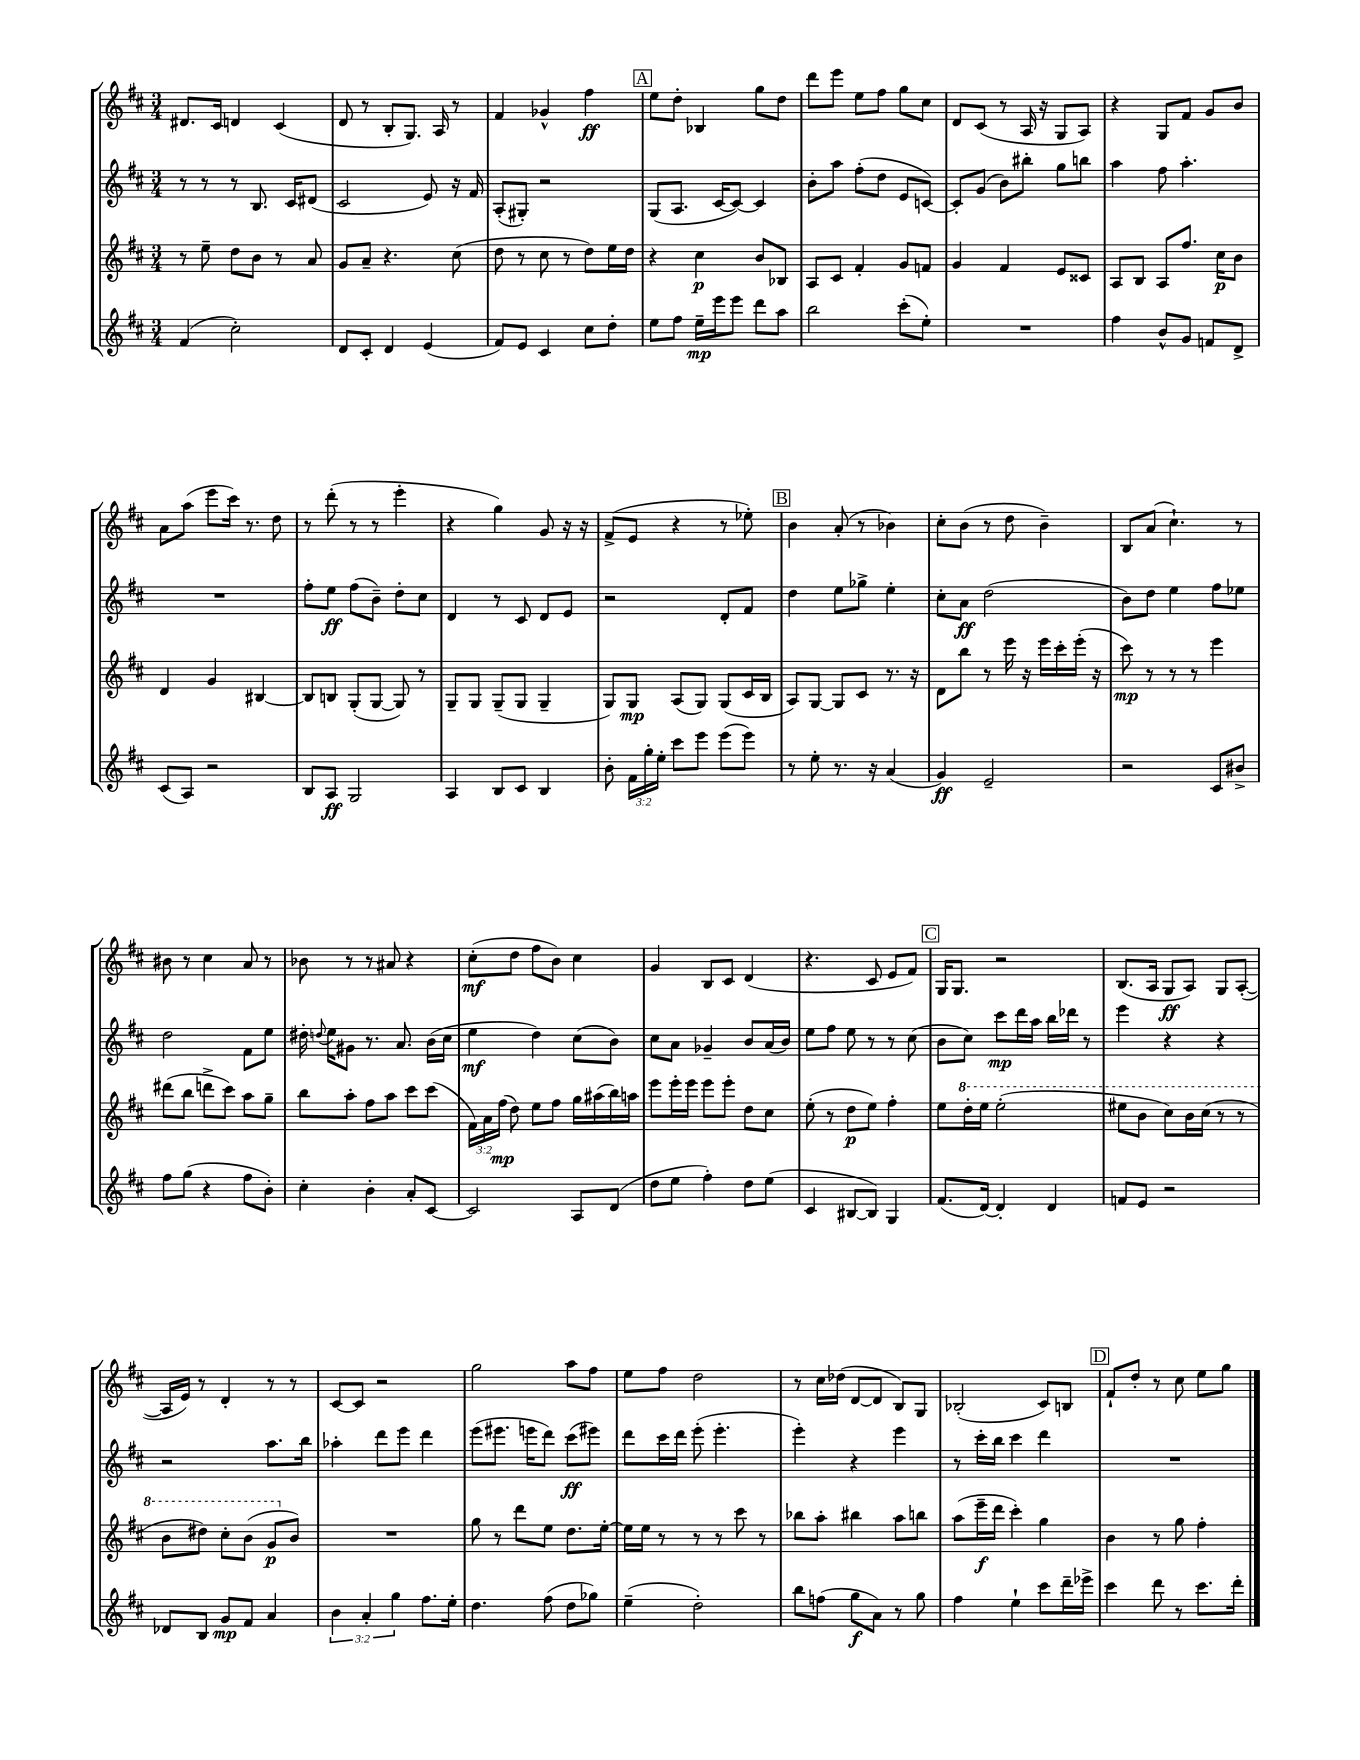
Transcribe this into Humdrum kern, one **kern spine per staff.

**kern	**kern	**kern	**kern
*staff4	*staff3	*staff2	*staff1
*clefG2	*clefG2	*clefG2	*clefG2
*k[f#c#]	*k[f#c#]	*k[f#c#]	*k[f#c#]
*M3/4	*M3/4	*M3/4	*M3/4
(4f#/	8r	8r	8.d#/L
.	8ee~\	8r	.
.	.	.	16c#/Jk
2cc#'\)	8dd\L	8r	4d/
.	8b\J	8.B/	.
.	8r	.	(4c#/
.	.	16c#/LK	.
.	8a/	(8d#/J	.
=	=	=	=
8d/L	8g/L	2c#/	8d/
8c#'/J	8a~/J	.	8r
4d/	4.r	.	8B'/L
.	.	.	8.G/J)
(4e/	.	8e/)	.
.	.	.	16A/
.	(8cc#\	16r	8r
.	.	16f#/	.
=	=	=	=
8f#/L)	8dd\	(8A'/L	4f#/
8e/J	8r	8G#'/J)	.
4c#/	8cc#\	2r	4g-^^/
.	8r	.	.
8cc#\L	8dd\L)	.	4ff#\
8dd'\J	16ee\L	.	.
.	16dd\JJ	.	.
=	=	=	=
8ee\L	4r	(8G/L	8ee\L
8ff#\J	.	8.A/J	8dd'\J
16ee~\LL	4cc#\	.	4B-/
16eee\J	.	[16c#/LK	.
8eee\J	.	8c#/_J)	.
8ddd\L	8b/L	4c#/]	8gg\L
8aa\J	8B-/J	.	8dd\J
=	=	=	=
2bb\	8A/L	8b'\L	8ddd\L
.	8c#/J	8aa\J	8eee\J
.	4f#'/	(8ff#'\L	8ee\L
.	.	8dd\J	8ff#\J
(8ccc#'\L	8g/L	8e/L	8gg\L
8ee'\J)	8f/J	[8c/J)	8cc#\J
=	=	=	=
2.r	4g/	8c'/]L	8d/L
.	.	(8g/J	(8c#/J
.	4f#/	8b\L)	8r
.	.	8bb#'\J	16A/
.	.	.	16r
.	8e/L	8gg\L	8G/L
.	8c##/J	8bb\J	8A/J)
=	=	=	=
4ff#\	8A/L	4aa\	4r
.	8B/J	.	.
8b^^/L	8A/L	8ff#\	8G/L
8g/J	8.ff#/J	4.aa'\	8f#/J
8f/L	.	.	8g/L
.	16cc#\LK	.	.
8d^/J	8b\J	.	8b/J
=	=	=	=
(8c#/L	4d/	2.r	8a\L
8A/J)	.	.	(8aa\J
2r	4g/	.	8eee\L
.	.	.	16ccc#\Jk)
.	.	.	8.r
.	[4B#/	.	.
.	.	.	8dd\
=	=	=	=
8B/L	8B#/]L	8ff#'\L	8r
8A/J	8B/J	8ee\J	(8ddd'\
2G/	(8G'/L	(8ff#\L	8r
.	[8G/J	8b~\J)	8r
.	8G/])	8dd'\L	4eee'\
.	8r	8cc#\J	.
=	=	=	=
4A/	8G~/L	4d/	4r
.	8G/J	.	.
8B/L	(8G~/L	8r	4gg\)
8c#/J	8G/J	8c#/	.
4B/	4G~/	8d/L	8g/
.	.	8e/J	16r
.	.	.	16r
=	=	=	=
8b'\	8G/L)	2r	(8f#^/L
24f#\LL	8G/J	.	8e/J
24gg'\	.	.	.
24ee'\JJ	.	.	.
8ccc#\L	(8A/L	.	4r
8eee\J	8G/J)	.	.
(8eee\L	(8G/L	8d'/L	8r
8eee\J)	16c#/L	8f#/J	8ee-'\)
.	16B/JJ	.	.
=	=	=	=
8r	8A/L)	4dd\	4b\
8ee'\	[8G/J	.	.
8.r	8G/]L	8ee\L	(8a'/
.	8c#/J	8gg-^\J	8r
16r	.	.	.
(4a/	8.r	4ee'\	4b-\)
.	16r	.	.
=	=	=	=
4g/)	8d\L	8cc#'\L	8cc#'\L
.	8bb\J	8a\J	(8b\J
2e~/	8r	(2dd\	8r
.	16eee\	.	8dd\
.	16r	.	.
.	16eee\LL	.	4b~\)
.	16ccc#'\	.	.
.	(16eee'\JJ	.	.
.	16r	.	.
=	=	=	=
2r	8ccc#\)	8b\L)	8B/L
.	8r	8dd\J	(8a/J
.	8r	4ee\	4.cc#`\)
.	8r	.	.
8c#/L	4eee\	8ff#\L	.
8b#^/J	.	8ee-\J	8r
=	=	=	=
8ff#\L	(8ddd#\L	2dd\	8b#\
(8gg\J	8bb\J	.	8r
4r	8ddd^\L	.	4cc#\
.	8ccc#\J)	.	.
8ff#\L	8aa\L	8f#\L	8a/
8b'\J)	8gg~\J	8ee\J	8r
=	=	=	=
4cc#'\	8bb\L	16dd#'\	8b-\
.	.	8qqdd/	.
.	.	16ee\LK	.
.	8aa'\J	8g#\J	8r
4b'\	8ff#\L	8.r	8r
.	8aa\J	.	8a#/
.	.	8.a/	.
8a'/L	8ccc#\L	.	4r
[8c#/J	(8ccc#\J	(16b\LL	.
.	.	16cc#\JJ	.
=	=	=	=
2c#/]	24f#\LL)	4ee\	(8cc#'\L
.	24a\	.	.
.	(24ff#\JJ	.	.
.	8dd\)	.	8dd\J
.	8ee\L	4dd\)	8ff#\L
.	8ff#\J	.	8b\J)
8A/L	16gg\LL	(8cc#\L	4cc#\
.	(16aa#\	.	.
(8d/J	16bb\)	8b\J)	.
.	16aa\JJ	.	.
=	=	=	=
8dd\L	8eee\L	8cc#\L	4g/
8ee\J	16eee'\L	8a\J	.
.	16eee\JJ	.	.
4ff#'\)	8eee\L	4g-~/	8B/L
.	8eee'\J	.	8c#/J
8dd\L	8dd\L	8b/L	(4d/
(8ee\J	8cc#\J	(16a/L	.
.	.	16b/JJ)	.
=	=	=	=
4c#/	(8ee'\	8ee\L	4.r
.	8r	8ff#\J	.
[8B#/L	8dd\L	8ee\	.
8B#/]J)	8ee\J)	8r	8c#/
4G/	4ff#'\	8r	8e/L
.	.	(8cc#\	8f#/J)
=	=	=	=
(8.f#/L	8ee\L	8b\L	16G/LK
.	.	.	8.G/J
.	16ddd'\L	8cc#\J)	.
[16d/Jk)	16eee\JJ	.	.
4d'/]	(2eee'\	8ccc#\L	2r
.	.	16ddd\L	.
.	.	16aa\JJ	.
4d/	.	16bb\LL	.
.	.	16ddd-\JJ	.
.	.	8r	.
=	=	=	=
8f/L	8eee#\L	4eee\	(8.B/L
8e/J	8bb\J	.	.
.	.	.	16A/Jk
2r	8ccc#\L)	4r	8G/L
.	16bb\L	.	8A/J)
.	(16ccc#\JJ	.	.
.	8r	4r	8G/L
.	8r	.	([8A'/J
=	=	=	=
8d-/L	8bb\L	2r	16A/]LL
.	.	.	16e/JJ)
8B/J	8ddd#\J)	.	8r
8g/L	8ccc#'\L	.	4d'/
8f#/J	(8bb\J	.	.
4a/	8gg/L	8.aa\L	8r
.	8b/J)	.	8r
.	.	16bb\Jk	.
=	=	=	=
6b\	2.r	4aa-'\	[8c#/L
.	.	.	8c#/]J
6a'/	.	.	.
.	.	8ddd\L	2r
6gg\	.	.	.
.	.	8eee\J	.
8.ff#\L	.	4ddd\	.
16ee'\Jk	.	.	.
=	=	=	=
4.dd\	8gg\	(8eee\L	2gg\
.	8r	8.eee#\J	.
.	8ddd\L	.	.
.	.	16eee\LK	.
(8ff#\	8ee\J	8ddd\J)	.
8dd\L	8.dd\L	(8ccc#\L	8aa\L
8gg-\J)	.	8eee#\J)	8ff#\J
.	[16ee'\Jk	.	.
=	=	=	=
(4ee~\	16ee\]LL	8ddd\L	8ee\L
.	16ee\JJ	.	.
.	8r	16ccc#\L	8ff#\J
.	.	16ddd\JJ	.
2dd'\)	8r	(8eee'\	2dd\
.	8r	4.eee'\	.
.	8ccc#\	.	.
.	8r	.	.
=	=	=	=
8bb\L	8bb-\L	4eee'\)	8r
(8ff\J	8aa'\J	.	16cc#\LL
.	.	.	(16dd-\JJ
8gg\L	4bb#\	4r	[8d/L
8a\J)	.	.	8d/]J
8r	8aa\L	4eee\	8B/L)
8gg\	8bb\J	.	8G/J
=	=	=	=
4ff#\	(8aa\L	8r	(2B-'/
.	16eee~\L	16ccc#'\LL	.
.	16ddd\JJ	16bb\JJ	.
4ee`\	4ccc#'\)	4ccc#\	.
8ccc#\L	4gg\	4ddd\	8c#/L)
16ddd~\L	.	.	8B/J
16eee-^\JJ	.	.	.
=	=	=	=
4ccc#\	4b\	2.r	8f#`/L
.	.	.	8dd'/J
8ddd\	8r	.	8r
8r	8gg\	.	8cc#\
8.ccc#\L	4ff#'\	.	8ee\L
.	.	.	8gg\J
16ddd'\Jk	.	.	.
==	==	==	==
*-	*-	*-	*-
